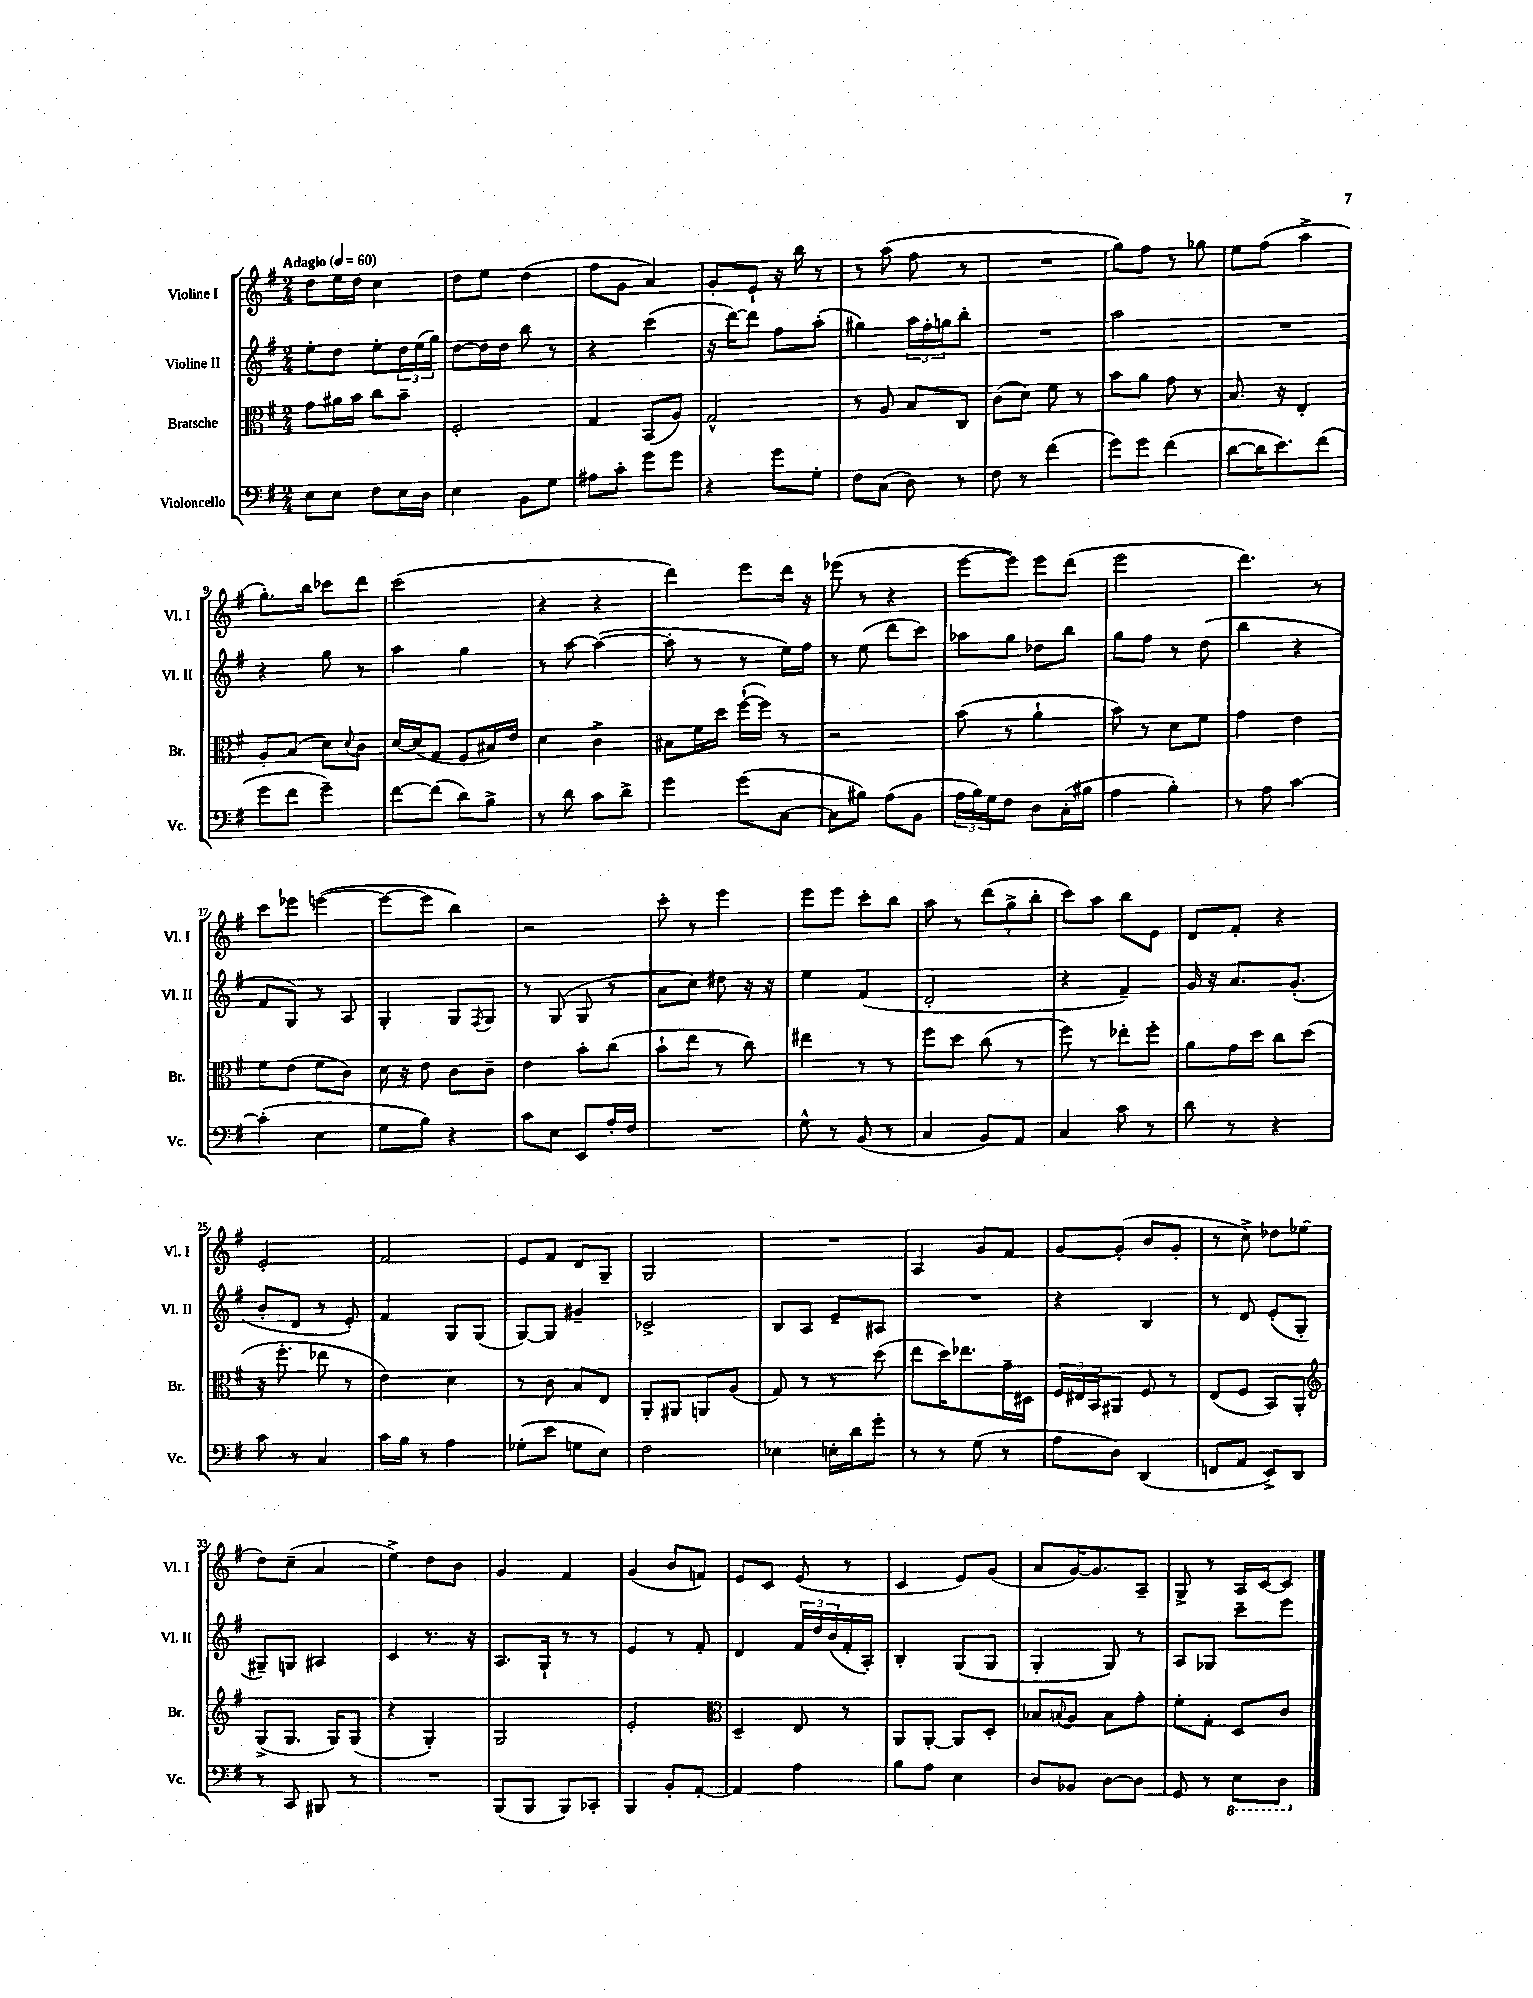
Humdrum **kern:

**kern	**kern	**kern	**kern
*staff4	*staff3	*staff2	*staff1
*clefF4	*clefC3	*clefG2	*clefG2
*k[f#]	*k[f#]	*k[f#]	*k[f#]
*M2/4	*M2/4	*M2/4	*M2/4
*MM60	*MM60	*MM60	*MM60
8E\L	8g\L	8ee'\L	8dd\L
8E\J	16a#\L	8dd\J	16ee\L
.	16b\JJ	.	16dd\JJ
8F#\L	8cc\L	8ee'\L	4cc\
16E\L	8b~\J	24dd\L	.
.	.	(24ee\	.
16D\JJ	.	.	.
.	.	24gg\JJ)	.
=	=	=	=
4E\	2F#'/	[8dd\L	8dd\L
.	.	16dd\]L	8ee\J
.	.	16dd\JJ	.
8BB\L	.	8bb\	(4dd\
8G\J	.	8r	.
=	=	=	=
8A#\L	4G/	4r	8ff#\L
8c'\J	.	.	8g\J
8g\L	(8BB/L	(4ccc\	4a/)
8g\J	8A/J)	.	.
=	=	=	=
4r	2G^^/	16r	8g'/L
.	.	[16ddd\LK)	.
.	.	8ddd\]J	8e`/J
8g\L	.	8ff#\L	16r
.	.	.	16bb\
8G'\J	.	(8aa'\J	8r
=	=	=	=
8F#\L	8r	4gg#\)	8r
(8C\J	8A/	.	(8aa\
8D\)	8B/L	24aa\LL	8ff#\
.	.	24ff#'\	.
.	.	24gg\J	.
8r	8C/J	8bb'\J	8r
=	=	=	=
8F#\	(8c\L	2r	2r
8r	8d\J)	.	.
(4f#\	8f#\	.	.
.	8r	.	.
=	=	=	=
8g\L)	8b\L	2aa\	8gg\L)
8g\J	8a\J	.	8ff#\J
(4f#\	8g\	.	8r
.	8r	.	8gg-\
=	=	=	=
[8d\L	8.B/	2r	8ee\L
16d\]K	.	.	(8ff#\J
8.e\)	16r	.	.
.	4E'/	.	4aa^\
(8f#\J	.	.	.
=	=	=	=
8g\L	8A'/L	4r	8.gg'\L)
8f#\J	(8B/J	.	.
.	.	.	16bb\Jk
4g~\)	8d\L)	8gg\	8ccc-\L
.	8qqd/	.	.
.	8c\J	8r	8ddd\J
=	=	=	=
[8f#\L	[16d/LL	4aa\	(2ccc\
.	(16d/]J	.	.
(8f#\]J	8G/J	.	.
8d\L)	8F#/L	4gg\	.
8B^\J	16B#/L)	.	.
.	16e/JJ	.	.
=	=	=	=
8r	4d\	8r	4r
8d\	.	[8aa\	.
8c\L	4c^\	(4aa\_	4r
8d^\J	.	.	.
=	=	=	=
4g\	8B#\L	8aa'\]	4ddd\)
.	16f#\L	8r	.
.	16dd\JJ	.	.
(8g\L	([16ff#`\LL	8r	8eee\L
.	16ff#\]JJ)	.	.
[8C\J	8r	16ee\LL)	16ddd\Jk
.	.	16ff#\JJ	16r
=	=	=	=
8C\]L	2r	8r	(8eee-\
8B#\J)	.	(8ee\	8r
(8A\L	.	8ddd\L	4r
8BB\J	.	8ccc\J)	.
=	=	=	=
24A\LL	(8b\	8aa-\L	[8eee\L
24B\)	.	.	.
24G\J	.	.	.
8F#\J	8r	8gg\J	8eee\]J)
8D\L	4a`\	8dd-\L	8eee\L
(16C'\L	.	8bb\J	(8ddd\J
16B#\JJ	.	.	.
=	=	=	=
4A\	8b\)	8gg\L	2eee\
.	8r	8ff#\J	.
4B'\)	8d\L	8r	.
.	8f#\J	(8dd\	.
=	=	=	=
8r	4g\	4bb\	4.ddd\)
8A\	.	.	.
[4c\	4e\	4r	.
.	.	.	8r
=	=	=	=
(4c'\]	8f#\L	8f#/L	8ccc\L
.	(8e\J	8G/J)	8eee-\J
4E\	8f#\L	8r	([4eee\
.	8c\J)	8A/	.
=	=	=	=
8G\L	16d\	4G'/	8eee\_L
.	16r	.	.
8B\J)	8e\	.	8eee\]J
4r	8c\L	8G/L	4bb\)
.	.	8qF#/	.
.	8c~\J	8G/J	.
=	=	=	=
8c\L	4e\	8r	2r
8E\J	.	(8G/	.
8EE/L	8b'\L	8G/	.
16A'/L	(8cc\J	8r	.
16F#/JJ	.	.	.
=	=	=	=
2r	8b`\L	8a\L	8ccc'\
.	8ee\J	8cc\J)	8r
.	8r	8dd#\	4eee\
.	8cc\)	16r	.
.	.	16r	.
=	=	=	=
8G^^\	4ee#\	4ee\	8eee\L
8r	.	.	8eee\J
(8BB/	8r	(4f#/	8ccc'\L
8r	8r	.	8bb\J
=	=	=	=
4C/	8ff#\L	2d'/	8aa\
.	8dd\J	.	8r
8BB/L)	(8cc\	.	(12ddd\L
.	.	.	12gg^\
8AA/J	8r	.	.
.	.	.	12bb'\J
=	=	=	=
4C/	8ff#\)	4r	8ccc\L)
.	8r	.	8aa\J
8c\	8ee-'\L	4f#~/)	8bb\L
8r	8ff#'\J	.	8e\J
=	=	=	=
8d\	8a\L	16g/	8d/L
.	.	16r	.
8r	16g\L	8.a/L	8f#'/J
.	16dd\JJ	.	.
4r	8cc\L	.	4r
.	.	(8.g'/J	.
.	(8dd\J	.	.
=	=	=	=
8c\	16r	8b'/L	2e'/
.	8.ff#'\	.	.
8r	.	8d/J	.
4C/	8ee-\	8r	.
.	8r	8e'/)	.
=	=	=	=
16c\LL	4e\)	4f#/	2f#/
16B\JJ	.	.	.
8r	.	.	.
4A\	4d\	8G/L	.
.	.	(8G/J	.
=	=	=	=
(8G-'\L	8r	[8G/L)	8e/L
8e\J	8c\	8G/]J	8f#/J
8G\L	8B/L	4g#~/	8d/L
8E\J)	8E/J	.	8G~/J
=	=	=	=
2F#\	8AA'/L	2c-^/	2G/
.	8AA#/J	.	.
.	8AA/L	.	.
.	(8A/J	.	.
=	=	=	=
4E-\	8G/)	8B/L	2r
.	8r	8A/J	.
16E'\LL	8r	8e~/L	.
16d\J	.	.	.
8g'\J	(8dd\	8A#/J	.
=	=	=	=
8r	8ee\L	2r	4A/
8r	16dd\K)	.	.
.	8.ee-\	.	.
(8G\	.	.	8g/L
8r	16g~\L	.	8f#/J
.	16D#\JJ	.	.
=	=	=	=
8A\L	24F#/LL	4r	[8g/L
.	24E#/	.	.
.	24BB/J	.	.
8D\J)	8AA#/J	.	(8g'/]J
(4DD/	8F#/	4B/	8b/L
.	8r	.	8g'/J
=	=	=	=
8FF/L	(8E/L	8r	8r
8AA/J	8F#/J	8d/	8cc^\)
8EE^/L)	8BB/L)	(8e'/L	8dd-\L
8DD/J	8AA'/J	8G'/J	(8ee-\J
=	=	=	=
*	*clefG2	*	*
8r	(8G^/L	8G#~/L)	8dd\L)
8CC/	8.G/J	8G/J	(8cc~\J
8BBB#/	.	4A#/	4a/
.	16G/LK)	.	.
8r	(8G/J	.	.
=	=	=	=
2r	4r	4c/	4ee^\)
.	4G'/)	8.r	8dd\L
.	.	.	8b\J
.	.	16r	.
=	=	=	=
(8BBB/L	2G/	8.A/L	4g/
8BBB/J	.	.	.
.	.	16G`/Jk	.
8BBB/L)	.	8r	4f#/
8CC-'/J	.	8r	.
=	=	=	=
4BBB/	2e'/	4e/	(4g/
8BB'/L	.	8r	8b/L
[8AA'/J	.	8f#'/	8f/J)
=	=	=	=
*	*clefC3	*	*
4AA/]	4D~/	4d/	8e/L
.	.	.	8c/J
4A\	8E/	24f#/LL	(8e/
.	.	24dd/	.
.	.	(24b/	.
.	8r	16f#'/	8r
.	.	16A'/JJ)	.
=	=	=	=
8B\L	8AA/L	4B'/	4c/
8A\J	[8AA'/J	.	.
4E\	8AA/]L	(8G/L	8e/L)
.	8D'/J	8G/J	(8g/J
=	=	=	=
8D/L	8B-/L	4G'/	8a/L
.	8qqB/	.	.
8BB-/J	8A/J	.	[16g/K)
.	.	.	8.g/]
[8D\L	8B\L	8G/)	.
8D\]J	8g'\J	8r	8A~/J
=	=	=	=
8GG/	8f#'\L	8A/L	8G^/
8r	8G'\J	8G-/J	8r
8EE\L	8D/L	8ccc~\L	16A/LL
.	.	.	[16c/J
8DD\J	8c/J	8eee\J	8c/]J
==	==	==	==
*-	*-	*-	*-
